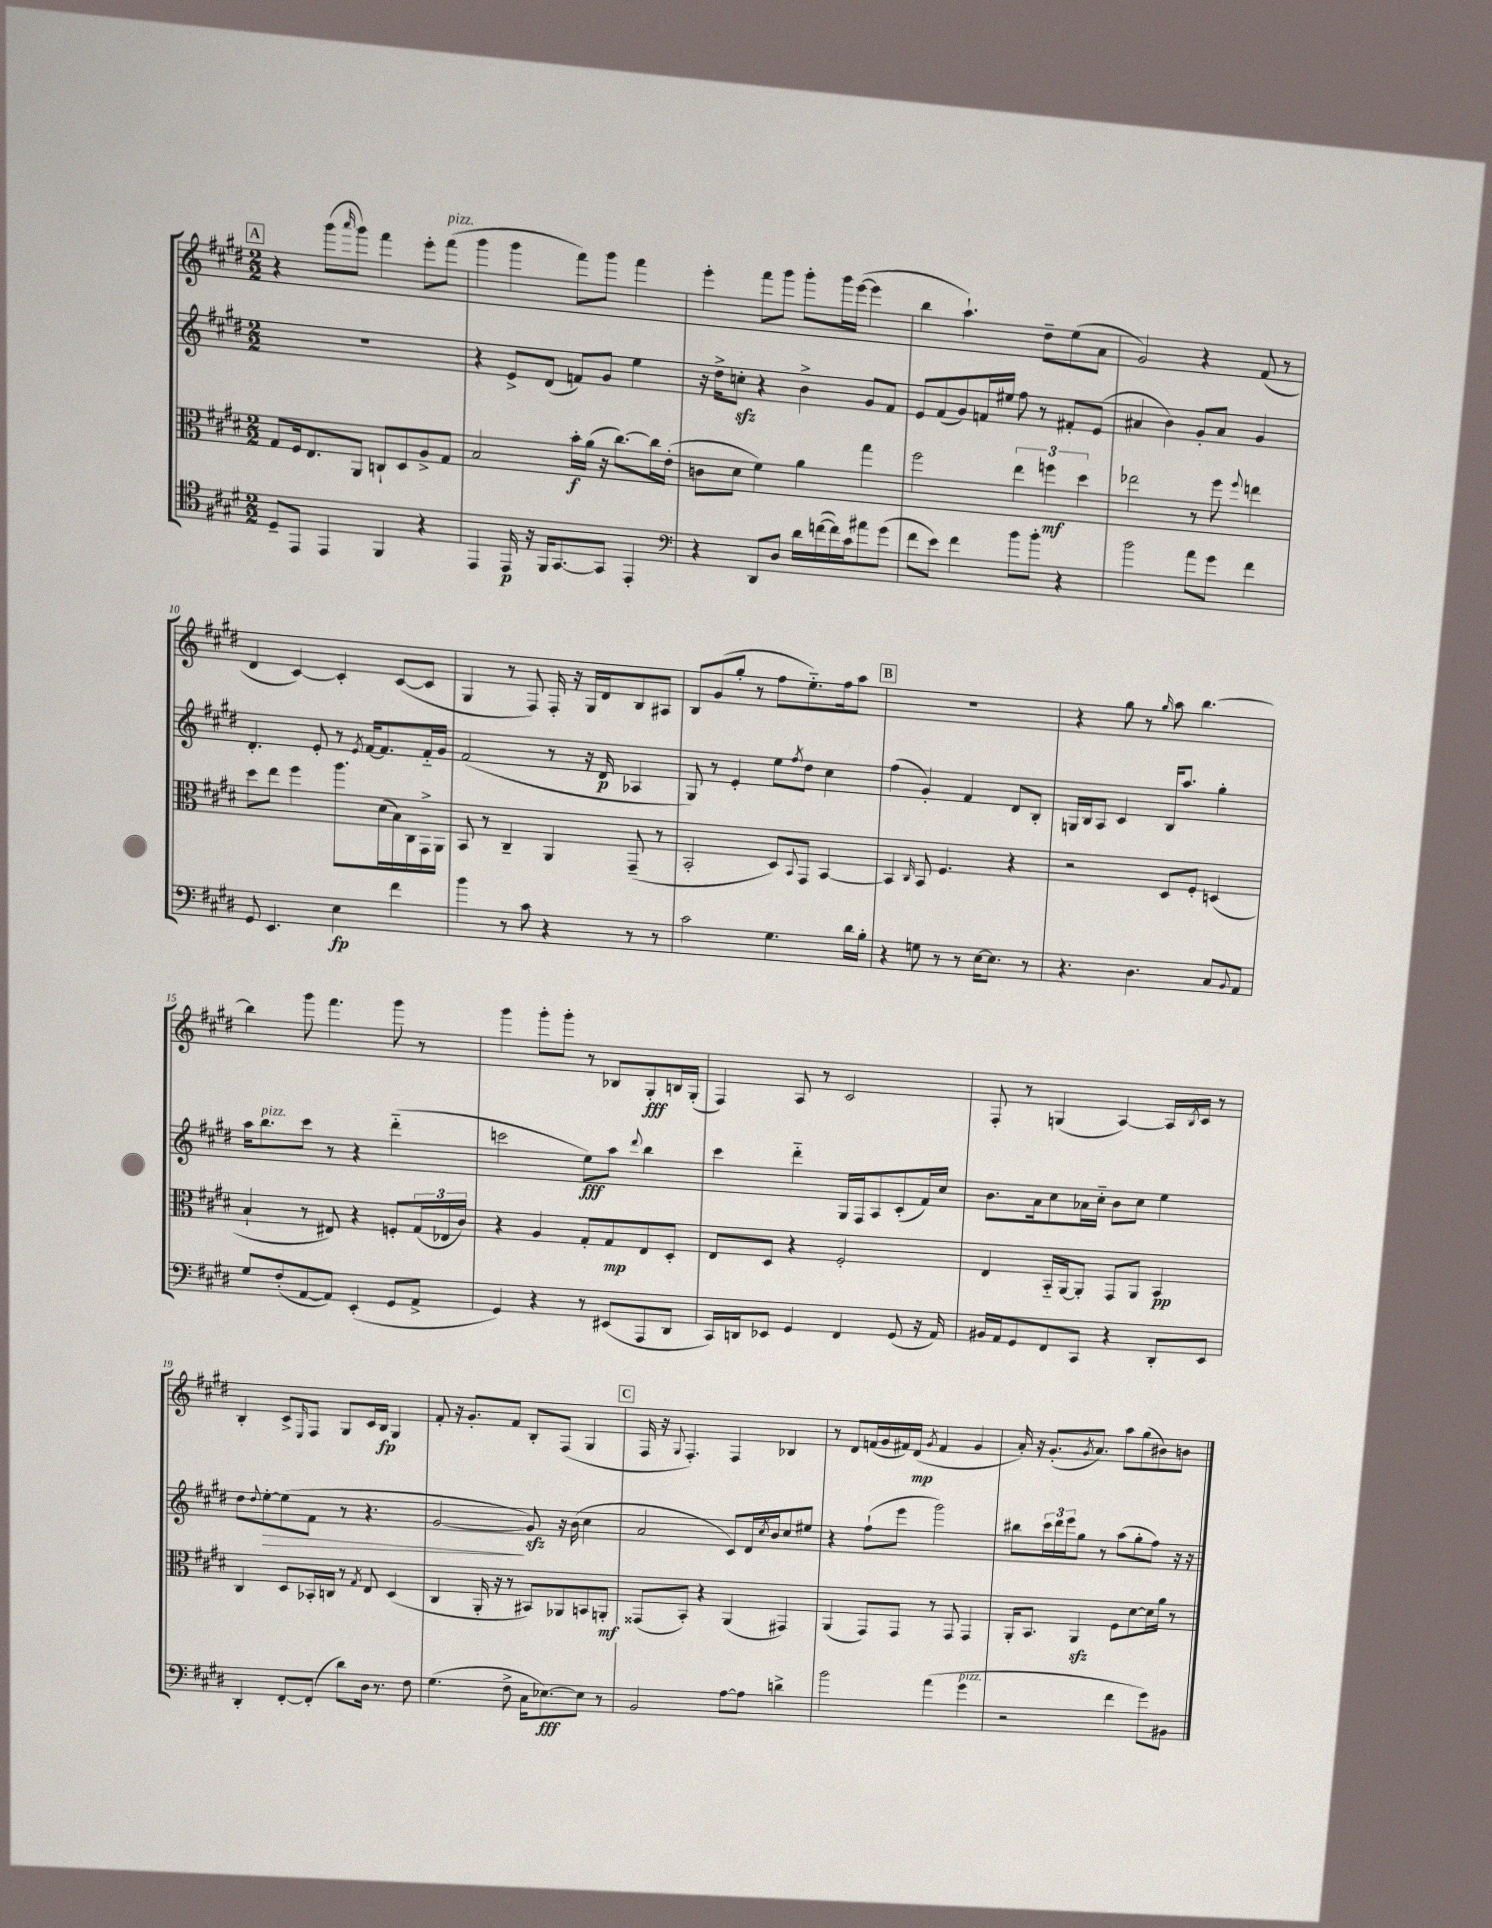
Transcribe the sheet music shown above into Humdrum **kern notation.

**kern	**kern	**kern	**kern
*staff4	*staff3	*staff2	*staff1
*clefC4	*clefC3	*clefG2	*clefG2
*k[f#c#g#d#]	*k[f#c#g#d#]	*k[f#c#g#d#]	*k[f#c#g#d#]
*M2/2	*M2/2	*M2/2	*M2/2
8D#~/L	8G#/L	1r	4r
8EE/J	16F#/k	.	.
.	8.E/	.	.
4EE/	.	.	(8ggg#\L
.	.	.	16qqaaa/
.	8AA/J	.	8ggg#\J)
4FF#/	8C`/L	.	4fff#\
.	8D#/	.	.
4r	8A^/	.	8eee'\L
.	8G#/J	.	(8fff#\J
=	=	=	=
4EE/	2B/	4r	4ggg#\
16EE/	.	8e^/L	4ggg#\
16r	.	.	.
16FF#/LK	.	(8d#/J	.
[8.GG#/	.	.	.
.	16b'\LL	8f/L)	8fff#\L)
.	(16a\JJ	.	.
8GG#/]J	16r	8g#/J	8ggg#\J
.	[8.cc#\L)	.	.
4EE'/	.	4ee\	4fff#\
.	16cc#\]L	.	.
.	(16e'\JJ	.	.
=	=	=	=
*clefF4	*	*	*
4r	8c\L	16r	4eee'\
.	.	16dd#^\LK	.
.	8d#\J	8cc'\J	.
8DD#/L	4f#\)	4r	8fff#\L
8D#/J	.	.	8ggg#\J
16d#\LL	4a\	4b^\	8ggg#'\L
([16f\	.	.	.
16f\])	.	.	16ggg#\L
16c#\J	.	.	([16eee\JJ
8a#\	4gg#\	8g#/L	4eee\]
(8g#\J	.	8f#/J	.
=	=	=	=
8f#\L	2ff#\	8e/L	4bb\
8e\J)	.	(8f#/	.
4f#\	.	8g#/)	4.aa`\)
.	.	16f/L	.
.	.	16ee#/JJ	.
8b\L	6ee\	8ff#\	.
8b'\J	.	8r	8dd#~\L
.	6ff\	.	.
4r	.	8f#'/L	(8ee\
.	6dd#\	.	.
.	.	(8e/J	8a\J
=	=	=	=
2b\	2ee-\	4a#/	2g#/)
.	.	4b\)	.
8a\L	8r	8g#'/L	4r
8g#\J	8ff#\	8a#/J	.
.	8qqff#/	.	.
4f#\	4ee\	4g#/	(8f#/
.	.	.	8r
=	=	=	=
8GG#/	8dd#\L	4.d#'/	4d#/
4.EE/	8ee\J	.	.
.	4ff#\	.	[4c#/)
.	.	8e'/	.
4E\	8.aa\L	8r	4c#'/]
.	.	8qe/	.
.	.	[16f#/LK	.
.	(16d#\L	8.f#/]	.
4f#\	16B\)	.	([8c#/L
.	16C#\	.	.
.	16GG#^\	16f#'~/L	8c#/]J
.	16AA\JJ	16g#/JJ	.
=	=	=	=
4b\	8BB/	(2f#/	4G#/
.	8r	.	.
8r	4C#~/	.	8r
8c#\	.	.	8F#/)
4r	4AA/	8r	16F#'/
.	.	.	16r
.	.	16r	16G#/LL
.	.	16d#/	16d#/J
8r	(8GG#~/	4A-/	8B/
8r	8r	.	8A#/J
=	=	=	=
2c#\	2BB'/	8G#/)	8B/L
.	.	8r	(8g#/
.	.	4e'/	8gg#'/J
.	.	.	8r
4.G#\	8D#/L)	8ee\L	8ff#\L
.	8qqBB/	8qff#/	.
.	8GG#/J	8dd#\J	8.ee'~\)
.	[4BB/	4cc#\	.
.	.	.	16ff#\k
16d#\LL	.	.	8aa\J
16B'\JJ	.	.	.
=	=	=	=
4r	4BB/]	(4ff#\	1r
.	16qqC#/	.	.
8G\	8BB/	4g#'/)	.
8r	4.F#/	.	.
8r	.	4f#/	.
[16E\LK	.	.	.
8.E\]J	.	.	.
.	4r	8d#/L	.
8r	.	8B'/J	.
=	=	=	=
4.r	2r	16G/LL	4r
.	.	16B/J	.
.	.	8A/J	.
.	.	4c#/	8gg#\
4.D#\	.	.	8r
.	.	.	16qqgg#/
.	8D#/L	16B/LK	8aa\
.	.	8.aa/J	.
.	8F#'/J	.	[4.bb\
8C#/L	(4D/	4gg#'\	.
8qqBB/	.	.	.
8AA/J	.	.	.
=	=	=	=
8G#/L	4B`/	16aa\LK	4bb\]
.	.	8.bb\	.
(8F#'/	.	.	.
[8AA/	8r	8ccc#\J	8ggg#\
8AA/]J)	8E#/)	8r	4.fff#\
(4EE'/	4r	4r	.
8GG#/L	8F'/L	(4ddd#'~\	8ggg#\
8AA^/J	(24G#/L	.	8r
.	24E-/	.	.
.	24c#/JJ)	.	.
=	=	=	=
4GG#/)	4r	2ccc\	4ggg#\
4r	4A/	.	8ggg#'\L
.	.	.	8ggg#'\J
8r	8G#'/L	8ee\L)	8r
(8EE#/L	8G#/	8aa\J	8B-/L
.	.	8qqddd#/	.
8AAA/	8E/	4bb\	8G#'/
8DD#/J	8D#'/J	.	16B/L
.	.	.	(16G#'/JJ
=	=	=	=
16CC#/LL)	8E/L	4ccc#\	4F#/)
16DD/J	.	.	.
8EE-/J	8D#/J	.	.
4GG#/	4r	4ddd#'~\	8A/
.	.	.	8r
4FF#/	2F#'/	16G#/LL	2c#/
.	.	16F#/J	.
.	.	8A/	.
(8GG#/	.	(8c#'/	.
16r	.	16f#/L)	.
16AA/)	.	16cc#/JJ	.
=	=	=	=
16BB#/LL	4E/	8.b\L	8F#'/
16AA/J	.	.	.
8GG#/	.	.	8r
.	.	16a\k	.
8FF#/	16BB'~/LL	8cc#\	(4G/
.	[16AA/J	.	.
8CC#/J	8AA'/]J	16a-\L	.
.	.	16cc#'~\JJ	.
4r	8GG#/L	8b\L	[4A/)
.	8AA/J	8cc#\J	.
8DD#'/L	4BB/	4ee\	16A/]LL
.	.	.	8qB/
.	.	.	16c#/JJ
8EE/J	.	.	8r
=	=	=	=
4DD#'/	4C#/	8dd#\L	4B'/
.	.	8qqdd#/	.
.	.	[8ee'\	.
[8FF#'/L	8D#/L	(8ee\]	8c#^/L
.	.	.	16qqE/
(8FF#'/]J	16BB-'/L	8f#\J	8F#/J
.	16C/JJ	.	.
8d#\L)	8r	8r	8G#/L
.	8qG#/	.	.
16D#\Jk	8E/	4.r	16c#/L
8.r	.	.	16B/JJ
.	(4D#/	.	4G#/
8F#\	.	.	.
=	=	=	=
(4.G#\	4C#/	[2g#/	8f#'/
.	.	.	16r
.	.	.	8.g#'/L
.	16AA'/	.	.
.	16r	.	.
8F#^\	8r	.	8f#/J
16C#\LK	8BB#/L)	8g#/])	8B'/L
[8.E-\)	.	.	.
.	8AA-/	16r	(8F#/J
.	.	(16b\	.
8E-\]J	8BB/	4cc#\	4G#/
8r	8AA'/J	.	.
=	=	=	=
2BB/	(8GG##/L	2a/	16F#/
.	.	.	16r
.	.	.	8qqG#/
.	8BB'/J)	.	4.F#'/)
.	4r	.	.
[8A\L	(4AA/	8c#/L)	4F#/
8A\]J	.	16d#/L	.
.	.	8qcc#/	.
.	.	16b/J	.
4d^\	4GG#/)	8cc#/	4B-/
.	.	8ee#/J	.
=	=	=	=
2b\	(4AA/	4r	8r
.	.	.	8d#/L
.	8GG#/L)	(8ff#`\L	(16f/L
.	.	.	16g#/
.	8GG#/J	8eee\J	16f#/)
.	.	.	(16d#/JJ
.	.	.	8qg#/
(4a\	8r	2ggg#\)	4f#/
.	8GG#/	.	.
4g#\	4GG#/	.	4g#/
=	=	=	=
2r	16AA'/LK	8bb#\L	16a'/)
.	8.BB/J	.	16r
.	.	24ccc#\L	(8.g#'/L
.	.	24ddd#\	.
.	.	24eee\J	.
.	4AA/	8gg#\J	.
.	.	.	8qg#/
.	.	.	8.a/J)
.	.	8r	.
4f#\	8F#\L	(8aa\L	8aa\L
.	[8d#\	8gg#'\	(8gg#\
8g#\L)	16d#\]L	8ff#\J)	8b#\)
.	16a\JJ	.	.
8BB#\J	8r	16r	8b\J
.	.	16r	.
==	==	==	==
*-	*-	*-	*-
